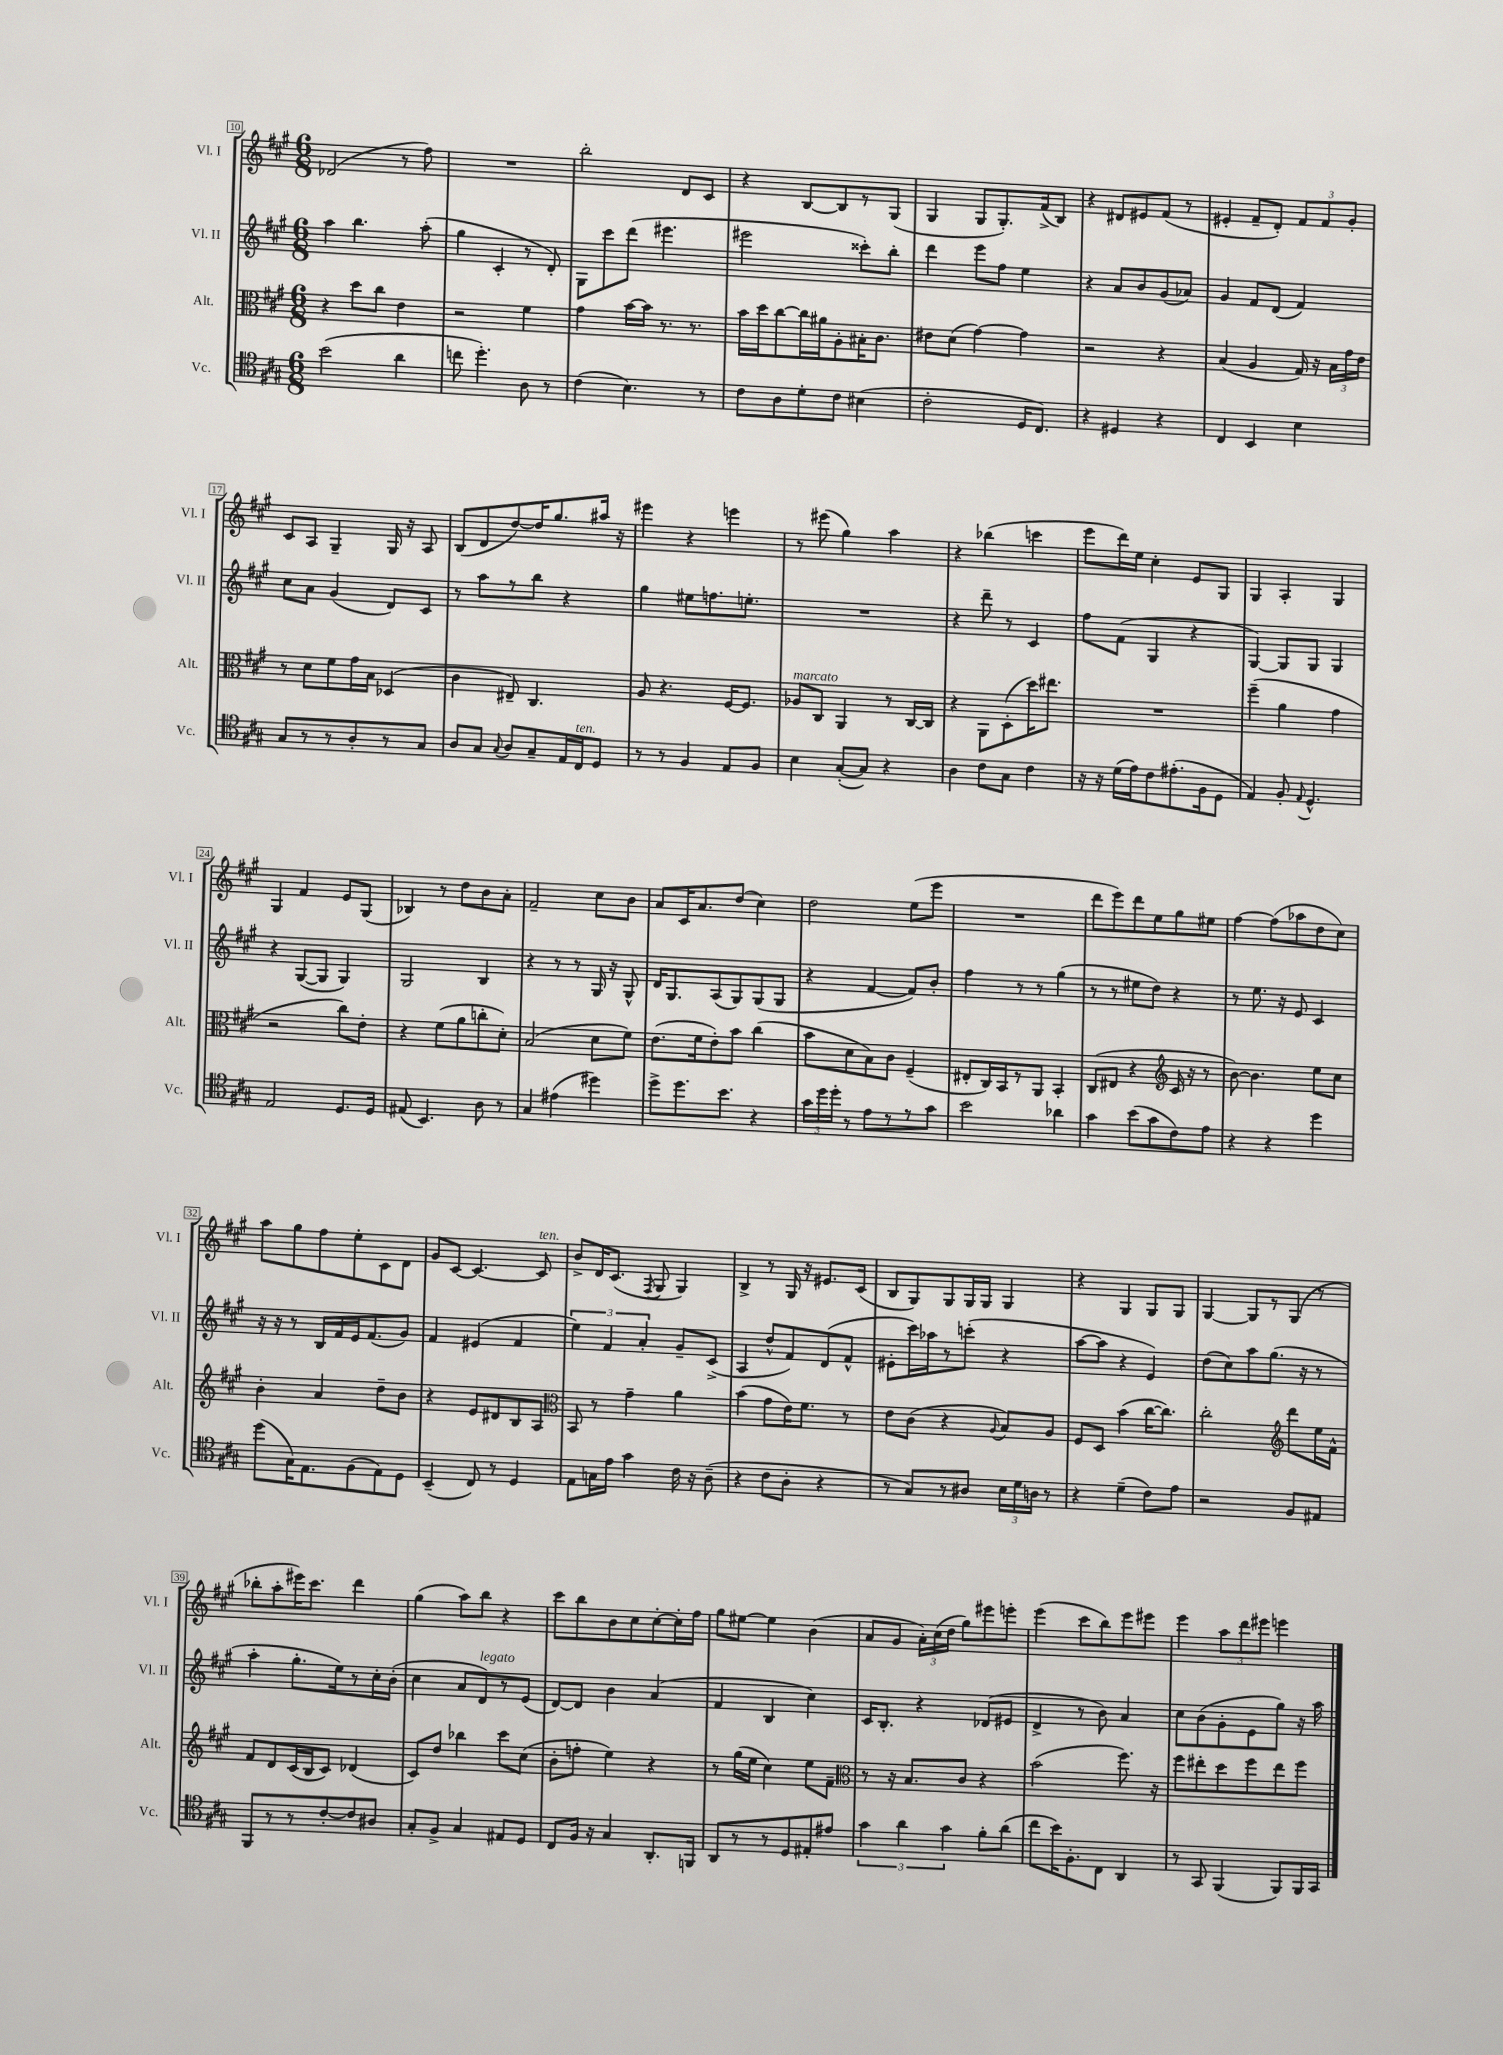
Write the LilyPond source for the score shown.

<<
\new StaffGroup <<
\new Staff = "s0" \with { instrumentName = "Vl. I" shortInstrumentName = "Vl. I" } {
    \clef treble \key a \major \numericTimeSignature \time 6/8
    \autoBeamOff des'2( r8 fis''8) |
    R2. |
    b''2-. d'8[ cis'8] |
    r4 b8[~ b8 r8 gis8]( |
    gis4 gis8[ gis8.-.) fis'16->( b8]) |
    r4 dis'8[ eis'8 fis'8]( r8 |
    eis'4-. fis'8[-- d'8]-.) \tuplet 3/2 { fis'8[ fis'8 gis'8]-. } |
    cis'8[ a8] gis4-- gis16 r16 a8 |
    b8[( d'8 d''8~) d''16 gis''8. ais''16] r16 |
    eis'''4 r4 e'''4 |
    r8 eis'''8( gis''4) a''4 |
    r4 bes''4( c'''4 |
    e'''8[ d'''16) e''16] cis''4-. e'8[ gis8] |
    gis4 a4-. gis4 |
    gis4 fis'4 e'8[ gis8]( |
    bes4) r8 d''8[ b'8 a'8]-. |
    fis'2-- cis''8[ b'8] |
    a'8[ cis'16 a'8. d''8]( cis''4) |
    d''2 e''8[( e'''8] |
    R2. |
    d'''8[ e'''8) d'''8 e''8 gis''8 eis''8] |
    fis''4~ fis''8[( aes''8 d''8 cis''8]) |
    a''8[ gis''8 fis''8 e''8-. cis'8 d'8] |
    gis'8[ cis'8]~ cis'4.~ cis'8^\markup { \italic "ten." } |
    b'8[-> d'16 cis'8.]( \acciaccatura { fis8 } gis8 gis4) |
    b4-> r8 gis16 r16 eis'8.[ cis'16]( |
    b8[ gis8) gis8 gis16 gis16] gis4 |
    r4 gis4 gis8[ gis8] |
    gis4~ gis8[ r8 gis8]( r8 |
    bes''8[-. a''8-. eis'''16) cis'''8.] d'''4 |
    gis''4( a''8[) b''8] r4 |
    cis'''8[ b''8 b'8 cis''8 cis''8~-. cis''16-. fis''16] |
    gis''8[ eis''8]~ eis''4 b'4( |
    a'8[ gis'8] \tuplet 3/2 { a'16[-.) cis''16( d''16] } gis''8[) eis'''8 e'''8]-. |
    e'''4( cis'''8[ b''8) e'''8 eis'''8] |
    e'''4 \tuplet 3/2 { a''8[ d'''8 eis'''8] } e'''4 \bar "|." |
}
\new Staff = "s1" \with { instrumentName = "Vl. II" shortInstrumentName = "Vl. II" } {
    \clef treble \key a \major \numericTimeSignature \time 6/8
    \autoBeamOff a''4 b''4. a''8-.( |
    gis''4 cis'4-. r8 d'8-.) |
    gis8[ cis'''8 d'''8]( eis'''4. |
    eis'''2 cisis'''8[-.) b''8]-. |
    d'''4 e'''8[ fis''8] e''4 |
    r4 a'8[ b'8 gis'8( aes'8]) |
    gis'4 fis'8[ d'8]( fis'4) |
    cis''8[ a'8] gis'4( d'8[) cis'8] |
    r8 a''8[ r8 b''8] r4 |
    gis''4 eis''8[ f''8. e''8.]-. |
    R2. |
    r4 d'''8-- r8 cis'4 |
    fis''8[ fis'8]( gis4 r4 |
    gis4~) gis8[ gis8] gis4 |
    r4 gis8[~( gis8] gis4) |
    gis2 b4 |
    r4 r8 r8 gis16 r16 gis8-^ |
    d'16[ gis8. a8( gis8) gis8( gis8] |
    r4 fis'4~ fis'8[) b'8]-. |
    fis''4 r8 r8 gis''4( |
    r8 r8 eis''8[ d''8]) r4 |
    r8 e''8. r16 e'8 cis'4 |
    r16 r16 r8 b16[ fis'16 e'16 fis'8.( gis'8]) |
    fis'4 eis'4( fis'4 |
    \tuplet 3/2 { e''4) fis'4 a'4-. } gis'8[-- cis'8]->( |
    a4 d''8[-^ fis'8) d'8( fis'8]-^ |
    eis'8[-. cis'''16) aes''16 r8 c'''8]-.( r4 |
    a''8[~ a''8] r4 e'4) |
    d''8[( cis''8) a''8 gis''8.]( r16 r8 |
    a''4-. gis''8.[-. e''16) r8 cis''16-. b'16]-.( |
    cis''4 a'8[ d'8^\markup { \italic "legato" }) r8 e'8]( |
    d'8[~) d'8] b'4 a'4( |
    fis'4 b4 cis''4) |
    cis'16[ b8.]-. r4 des'8[( eis'8] |
    d'4-> r8 b'8) a'4 |
    cis''8[ b'8( gis'8-. e'8 gis''8]) r16 a''16 \bar "|." |
}
\new Staff = "s2" \with { instrumentName = "Alt." shortInstrumentName = "Alt." } {
    \clef alto \key a \major \numericTimeSignature \time 6/8
    \autoBeamOff r4 d''8[ cis''8] e'4 |
    r2 fis'4 |
    gis'4 b'16[~ b'16] r8. r8. |
    b'16[ d''16 cis''8~ cis''16 ais'16 a8-. bis16-. cis'8.] |
    eis'8[ d'8]( gis'4~) gis'4 |
    r2 r4 |
    b4( a4 gis16) r16 \tuplet 3/2 { b16[ gis'16 e'16] } |
    r8 d'8[ fis'8 gis'16 b16] des4( |
    cis'4 eis8--) cis4. |
    a8 r4. fis16[~ fis8.] |
    aes8[^\markup { \italic "marcato" } cis8] a,4 r8 cis16[~ cis16] |
    r4 a,8[ d8-.( d''16) eis''8.] |
    R2. |
    fis''4--( a'4 gis'4 |
    r2 cis''8[) e'8]-. |
    r4 fis'8[( a'8 c''8-. d'8]-.) |
    b2( d'8[ fis'8]) |
    e'8.[( fis'16 e'8-.) b'8] cis''4( |
    b'8[ d'8 b8) cis'8] fis4--( |
    eis8[-. cis16) b,16 r8 a,8] b,4-. |
    cis8[( eis8] r4 \clef treble cis'16 r16 r8 |
    b'8~) b'4. e''8[ cis''8] |
    b'4-. a'4 d''8[-- b'8] |
    r4 e'8[ dis'8 b8 a8] |
    \clef alto b,8 r8 gis'4-- a'4 |
    b'4( gis'8[ e'16) fis'8.] r8 |
    e'8[ cis'8]( r4 \appoggiatura { a8 } b8[) a8] |
    fis8[ d8] b'4( cis''16[~ cis''8.]) |
    cis''2-. \clef treble d'''8[ e''16 fis'16]-^ |
    fis'8[ d'8 cis'16( b16 cis'8]) des'4( |
    cis'8[) d''8] bes''4 cis'''8[ cis''8]( |
    b'8[-. f''8]-. e''4) r4 |
    r8 gis''16[( e''16] cis''4) e''8[ fis'8]-- |
    \clef alto r8 r16 b8.[ cis'8] r4 |
    b'2( fis''8.) r16 |
    fis''8[ eis''8-. d''8 fis''8 eis''8 fis''8] \bar "|." |
}
\new Staff = "s3" \with { instrumentName = "Vc." shortInstrumentName = "Vc." } {
    \clef tenor \key a \major \numericTimeSignature \time 6/8
    \autoBeamOff b'2( a'4 |
    c''8 d''4.-.) a8 r8 |
    cis'4( b4.) r8 |
    cis'8[ a8 d'8-. cis'8] bis4( |
    cis'2-. d16[ cis8.]) |
    r4 dis4 r4 |
    cis4 b,4 b4 |
    gis8[ r8 r8 a8-. r8 gis8] |
    a8[ gis8] \appoggiatura { gis8 } a8[ gis8-- e16 cis16^\markup { \italic "ten." } d8] |
    r8 r8 fis4 e8[ fis8] |
    b4 gis8[~-.( gis8]) r4 |
    a4 cis'8[ gis8] cis'4 |
    r16 r16 d'16[( e'16) cis'8 eis'8.-.( fis16 d8] |
    e4) fis8-. \appoggiatura { e8 } d4.-^ |
    e2 d8.[ d16] |
    eis8( b,4.) a8 r8 |
    gis4 eis'4( dis''4) |
    d''8[-> d''8. b'8.] r4 |
    \tuplet 3/2 { gis'16[ d''16 d''16]-. } r8 e'8[ r8 r8 gis'8] |
    b'2 aes'4 |
    gis'4 b'8[( gis'8 cis'8) e'8] |
    r4 r4 d''4 |
    d''8[( gis16) e8. fis8( e8) d8] |
    b,4--( cis8) r8 d4 |
    e8[ g16 e'16] gis'4 cis'16 r16 a8--( |
    r4 cis'8[ a8]-. r4 |
    r8 gis8[) r8 ais8] \tuplet 3/2 { b16[ d'16 a16] } r8 |
    r4 d'4--( cis'8[) e'8] |
    r2 fis8[ eis8] |
    fis,8[ r8 r8 cis'8~-. cis'8 ais8] |
    gis8[-. fis8]-> gis4 eis8[ d8] |
    cis8[ fis16] r16 gis4 a,8.[-. f,16] |
    a,8[ r8 r8 d8 eis8-. eis'8] |
    \tuplet 3/2 { gis'4 a'4 gis'4 } fis'8[-. a'8]( |
    cis''8[ b'16) fis8.-. cis8] a,4 |
    r8 gis,8 fis,4( fis,8[) fis,16 gis,16] \bar "|." |
}
>>
>>
\layout { \context { \Score currentBarNumber = #10 \override BarNumber.stencil = #(make-stencil-boxer 0.1 0.3 ly:text-interface::print) } }
